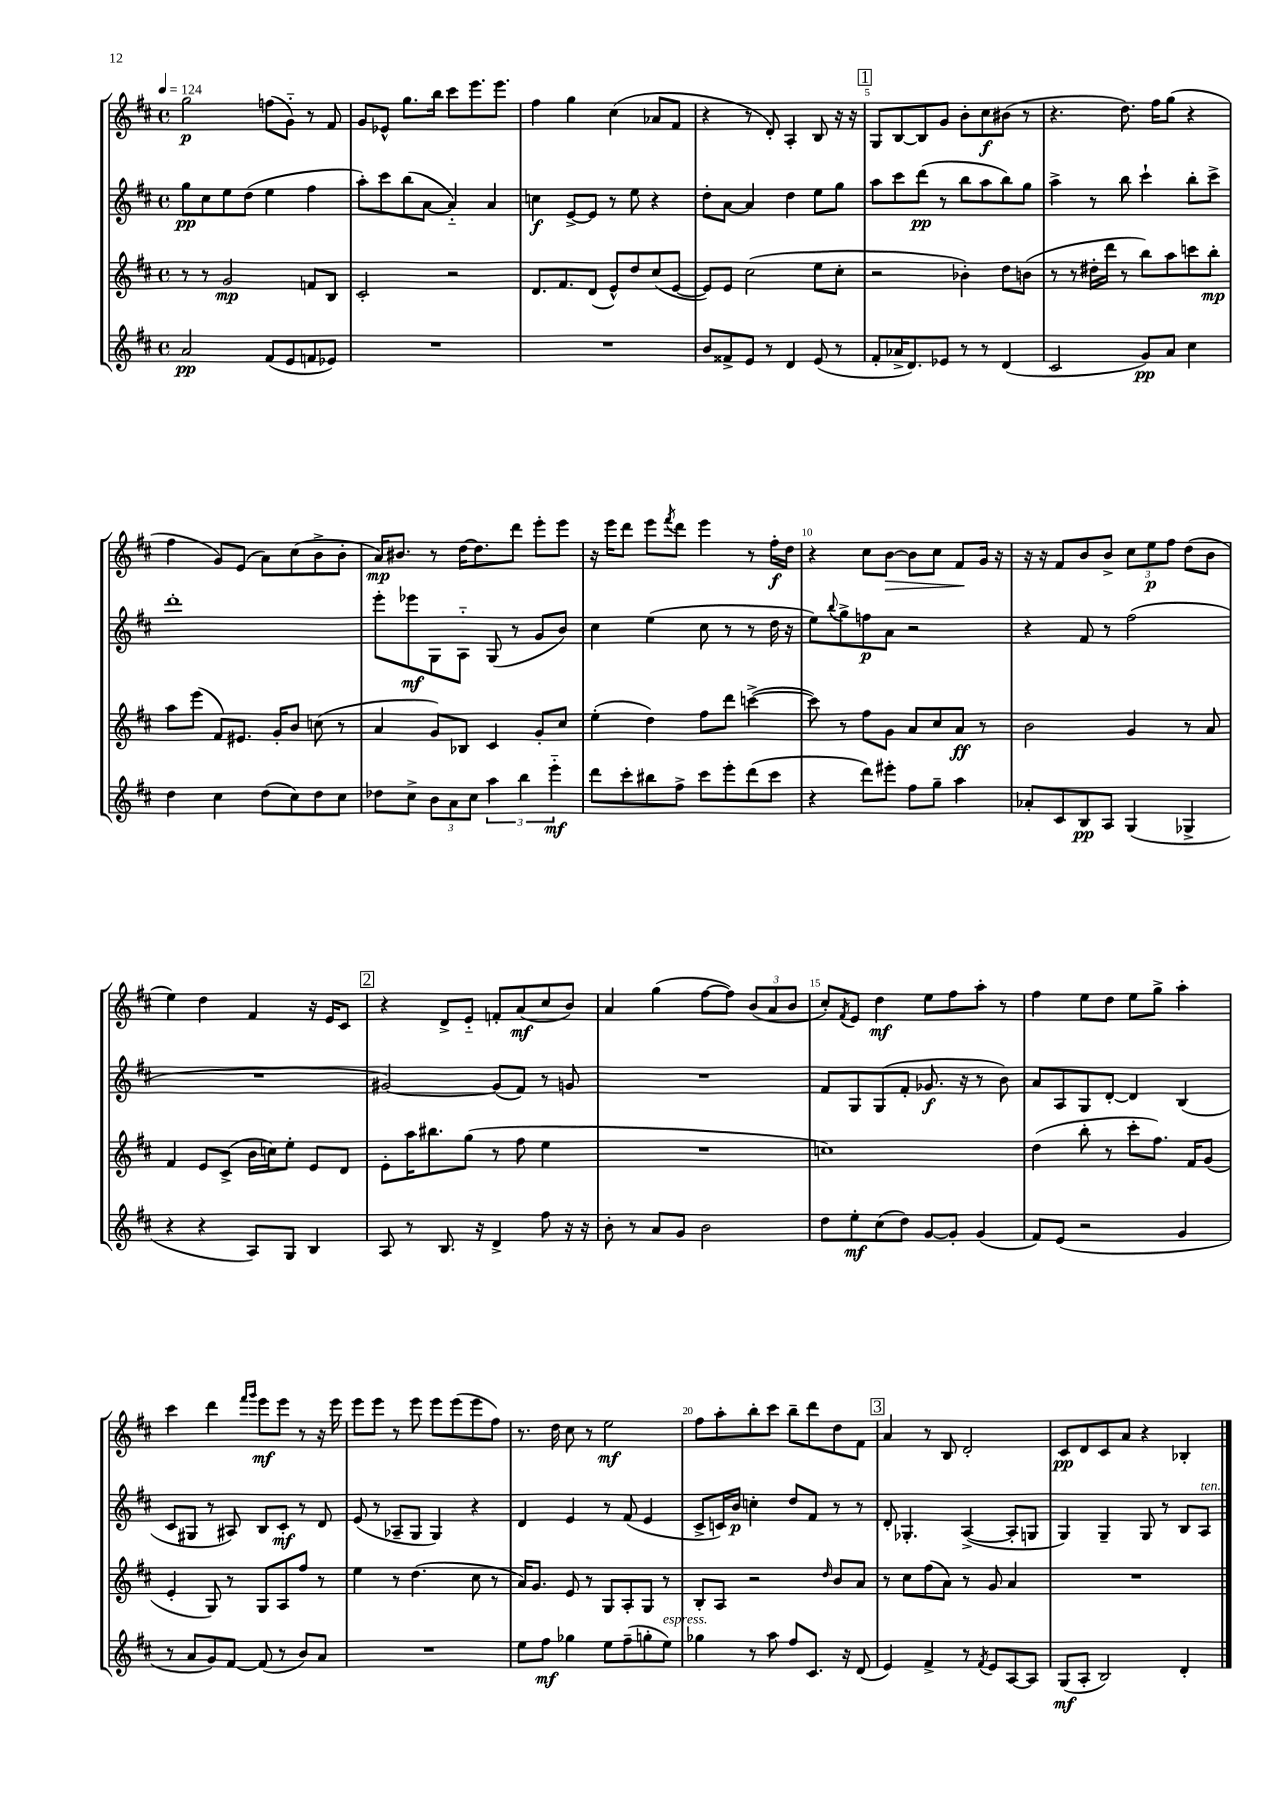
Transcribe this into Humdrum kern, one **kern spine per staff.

**kern	**kern	**kern	**kern
*staff4	*staff3	*staff2	*staff1
*clefG2	*clefG2	*clefG2	*clefG2
*k[f#c#]	*k[f#c#]	*k[f#c#]	*k[f#c#]
*M4/4	*M4/4	*M4/4	*M4/4
*met(c)	*met(c)	*met(c)	*met(c)
*MM124	*MM124	*MM124	*MM124
2a	8r	8gg	2gg
.	8r	8cc#	.
.	2g	8ee	.
.	.	(8dd	.
(8f#	.	4ee	(8ff
8e	.	.	8g'~)
8f	8f	4ff#	8r
8e-)	8B	.	8f#
=	=	=	=
1r	2c#'	8aa')	8g
.	.	8ccc#	8e-^^
.	.	(8bb	8.gg
.	.	[8a	.
.	.	.	16bb
.	2r	4a'~])	8ccc#
.	.	.	8.eee
.	.	4a	.
.	.	.	8.eee
=	=	=	=
1r	8.d	4cc	4ff#
.	8.f#	.	.
.	.	[8e^	4gg
.	(8d	8e]	.
.	8e^^)	8r	(4cc#
.	8dd	8ee	.
.	(8cc#	4r	8a-
.	[8e	.	8f#
=	=	=	=
8b	8e])	8dd'	4r
8f##^	8e	[8a	.
8e	(2cc#	4a]	8r
8r	.	.	8d')
4d	.	4dd	4A'
(8e	8ee	8ee	8B
8r	8cc#'	8gg	16r
.	.	.	16r
=	=	=	=
8f#'	2r	8aa	8G
16a-^	.	8ccc#	[8B
8.d)	.	.	.
.	.	(8ddd	8B]
8e-	.	8r	8g
8r	4b-')	8bb	8b'
8r	.	8aa	8cc#
(4d	8dd	8bb)	(8b#
.	(8b	8gg	8r
=	=	=	=
2c#	8r	4aa^	4.r
.	8r	.	.
.	16dd#'	8r	.
.	16ddd	.	.
.	8r	8bb	8.dd)
8g)	8bb)	4ccc#`	.
.	.	.	16ff#
8a	8aa	.	(8gg
4cc#	8ccc	8bb'	4r
.	8bb'	8ccc#^	.
=	=	=	=
4dd	8aa	1ddd'	4ff#
.	(8eee	.	.
4cc#	8f#)	.	8g)
.	8.e#	.	(8e
(8dd	.	.	8a)
.	16g'	.	.
8cc#)	8b	.	(8cc#
8dd	(8cc	.	8b^
8cc#	8r	.	8b'
=	=	=	=
8dd-	4a	8eee'	16a)
.	.	.	8.b#
8cc#^	.	8eee-	.
12b	8g)	8G	8r
12a	.	.	.
.	8B-	8A'~	[16dd
12cc#	.	.	.
.	.	.	8.dd]
6aa	4c#	(8G	.
.	.	8r	8ddd
6bb	.	.	.
.	8g'	8g	8eee'
6eee'~	.	.	.
.	8cc#	8b)	8eee
=	=	=	=
8ddd	(4ee'	4cc#	16r
.	.	.	16eee
8ccc#'	.	.	8ddd
8bb#	4dd)	(4ee	8eee
.	.	.	8qfff#
8ff#^	.	.	8ddd
8ccc#	8ff#	8cc#	4eee
8eee'	8ddd	8r	.
(8ddd	([4ccc^	8r	8r
8ccc#	.	16dd	16ff#'
.	.	16r	16dd
=	=	=	=
4r	8ccc])	8ee)	4r
.	.	8qqbb	.
.	8r	8gg^	.
8ddd)	8ff#	8ff	8cc#
8eee#'	8g	8a	[8b
8ff#	8a	2r	8b]
8gg~	8cc#	.	8cc#
4aa	8a	.	8f#
.	8r	.	16g
.	.	.	16r
=	=	=	=
8a-'	2b	4r	16r
.	.	.	16r
8c#	.	.	8f#
8B	.	8f#	8b
8A	.	8r	8b^
(4G	4g	(2ff#	12cc#
.	.	.	12ee
.	.	.	12ff#
4G-^	8r	.	(8dd
.	8a	.	8b
=	=	=	=
4r	4f#	1r	4ee)
4r	8e	.	4dd
.	(8c#^	.	.
8A)	16b	.	4f#
.	16cc)	.	.
8G	8ee'	.	.
4B	8e	.	16r
.	.	.	16e
.	8d	.	8c#
=	=	=	=
8A	8e'	[2g#)	4r
8r	16aa	.	.
.	8.bb#	.	.
8.B	.	.	8d^
.	(8gg	.	8e'~
16r	.	.	.
4d^	8r	(8g#]	8f'
.	8ff#	8f#)	(8a
8ff#	4ee	8r	8cc#
16r	.	8g	8b)
16r	.	.	.
=	=	=	=
8b'	1r	1r	4a
8r	.	.	.
8a	.	.	(4gg
8g	.	.	.
2b	.	.	[8ff#
.	.	.	8ff#])
.	.	.	(12b
.	.	.	12a
.	.	.	12b
=	=	=	=
8dd	1cc)	8f#	8cc#')
.	.	.	8qf#
8ee'	.	8G	8e
(8cc#	.	(8G	4dd
8dd)	.	8f#'	.
[8g	.	8.g-	8ee
8g']	.	.	8ff#
.	.	16r	.
(4g	.	8r	8aa'
.	.	8b)	8r
=	=	=	=
8f#)	(4dd	8a	4ff#
(8e	.	8A	.
2r	8bb'	8G	8ee
.	8r	[8d'	8dd
.	8ccc#'	4d]	8ee
.	8.ff#)	.	8gg^
4g	.	(4B	4aa'
.	16f#	.	.
.	(8g	.	.
=	=	=	=
8r	4e'	8c#	4ccc#
8a	.	8G#	.
8g)	8G)	8r	4ddd
[8f#	8r	8A#)	.
.	.	.	16qqfff#
.	.	.	16qqggg
(8f#]	8G	8B	8eee
8r	8A	8c#'	8eee
8b)	8ff#	8r	8r
8a	8r	8d	16r
.	.	.	16eee
=	=	=	=
1r	4ee	(8e	8eee
.	.	8r	8eee
.	8r	8A-~	8r
.	(4.dd	8G	8eee
.	.	4G)	8eee
.	.	.	(8eee
.	8cc#	4r	8eee
.	8r	.	8ff#)
=	=	=	=
8ee	16a)	4d	8.r
.	8.g	.	.
8ff#	.	.	.
.	.	.	16dd
4gg-	8e	4e	8cc#
.	8r	.	8r
8ee	8G	8r	2ee
(8ff#~	8A'	(8f#	.
8gg'	8G	4e	.
8ee)	8r	.	.
=	=	=	=
4gg-	8B'	8c#^	8ff#
.	8A	16c)	8aa'
.	.	16b	.
8r	2r	4cc'	8bb'
8aa	.	.	8ccc#
8ff#	.	8dd	8bb~
8.c#	.	8f#	8ddd
.	16qqdd	.	.
.	8b	8r	8dd
16r	.	.	.
(8d	8a	8r	8f#
=	=	=	=
4e)	8r	8d'	4a
.	8cc#	4.G-'	.
4f#^	(8ff#	.	8r
.	8a)	.	8B
8r	8r	([4A^	2d'
8qf#	.	.	.
8e	8g	.	.
[8A	4a	8A']	.
8A]	.	8G	.
=	=	=	=
(8G	1r	4G)	8c#
8A'	.	.	8d
2B)	.	4G~	8c#
.	.	.	8a
.	.	8G	4r
.	.	8r	.
4d'	.	8B	4B-'
.	.	8A	.
==	==	==	==
*-	*-	*-	*-
